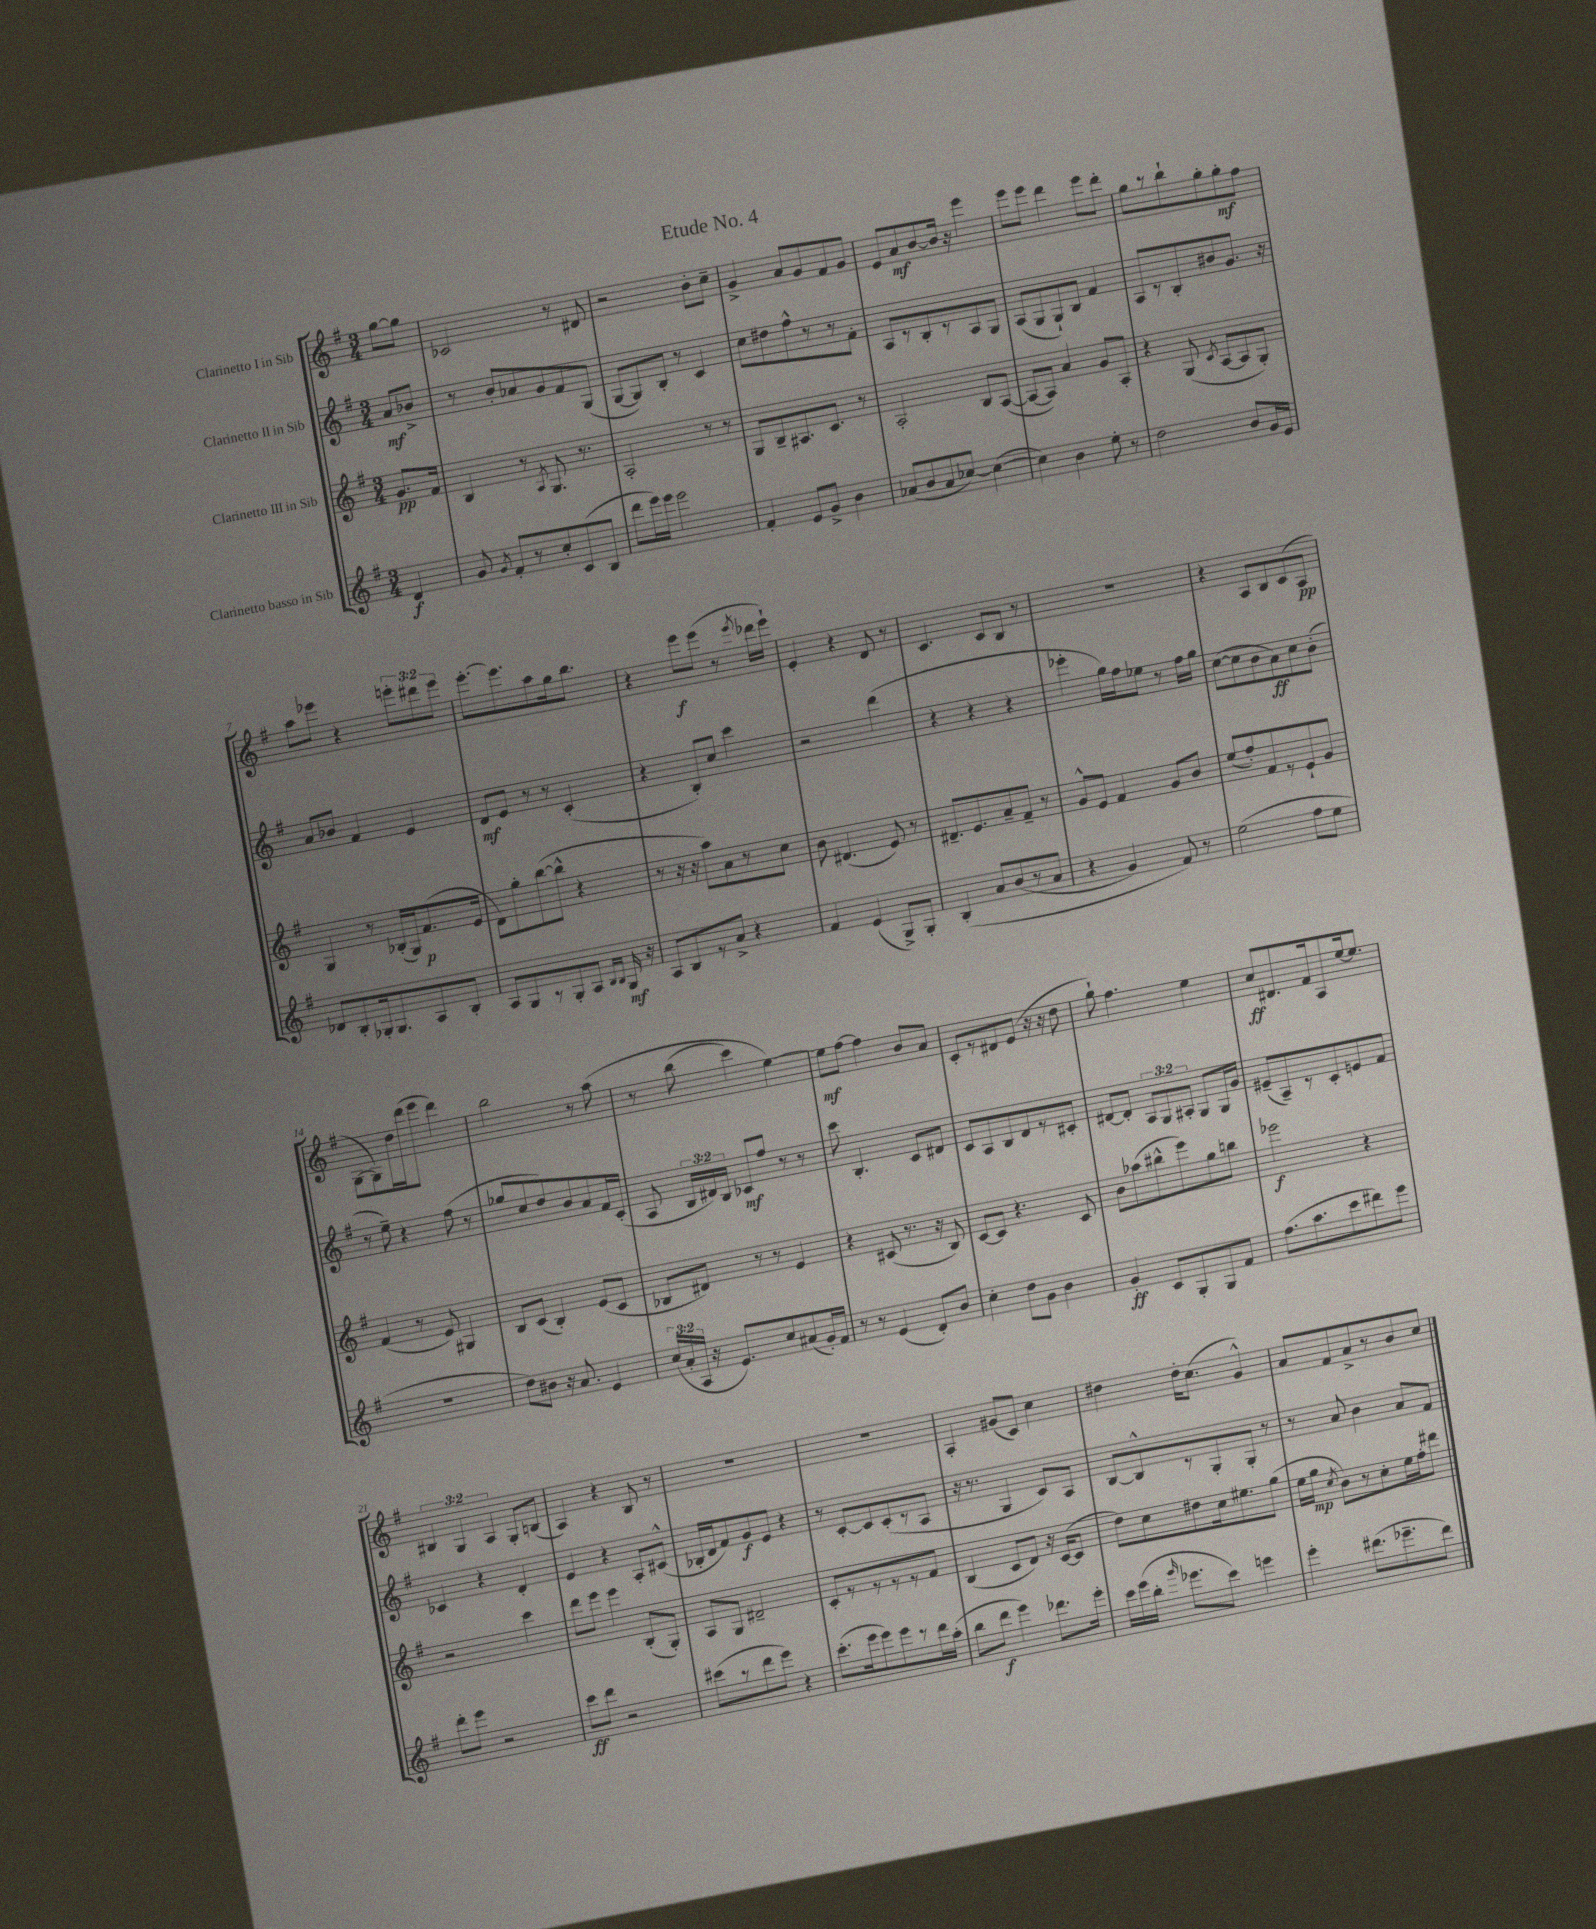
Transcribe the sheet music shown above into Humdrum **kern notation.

**kern	**kern	**kern	**kern
*staff4	*staff3	*staff2	*staff1
*clefG2	*clefG2	*clefG2	*clefG2
*k[f#]	*k[f#]	*k[f#]	*k[f#]
*M3/4	*M3/4	*M3/4	*M3/4
4d	8.g	8a	[8gg
.	.	8b-^	8gg]
.	16f#	.	.
=	=	=	=
8g	4B	8r	2c-
8qg	.	.	.
8f#'	.	8b'	.
8r	8r	8a-	.
.	8qA	.	.
8cc'	8.G	8g	.
(8c	.	8f#	8r
.	8.r	.	.
8B	.	(8G	8d#
=	=	=	=
8ddd	2A'	[8G	2r
16eee)	.	8G])	.
16eee	.	.	.
2eee	.	8B'	.
.	.	8r	.
.	8r	4c	8b'
.	8r	.	8cc~
=	=	=	=
4f#'	8G	8cc	4g^
.	8B~	8dd#	.
8e	8.A#	8ff#^^	8a
8g^	.	8r	8g
.	8.c	.	.
4b	.	8r	8f#
.	8r	8f#'	8g
=	=	=	=
(8a-	2A'	8A	8e
8b	.	8r	8a
8a-	.	8B'	[8b
[8cc-)	.	8r	16b]
.	.	.	16r
(4cc-_	8B	8A	4eee
.	([8A	8G	.
=	=	=	=
4cc-])	8A_	(8A	8eee
.	8A])	8G	8eee
4b	4a	8G`)	4ddd
.	.	8B	.
8ee'	8g	4f#	8eee
8r	8A'	.	8ddd'
=	=	=	=
2dd	4r	8A	8gg
.	.	8r	8r
.	(8G	8B'	8bb`
.	8qc	.	.
.	[8A	8b#	8gg'
8b	8A]	8.g	8gg'
16g	8G')	.	8ff#
16e	.	16r	.
=	=	=	=
8d-	4G	8a	8aa
8B'	.	8b-	8eee-
16G-'	8r	4f#	4r
8.G-	.	.	.
.	(16B-'	.	.
.	16G)	.	.
8A	(8.f#	4e	12eee'
.	.	.	12ddd#
8B'	.	.	.
.	.	.	12eee
.	16e	.	.
=	=	=	=
8A	8d)	8d	[8.eee'
8G	8gg'	8e	.
.	.	.	8.eee]
8r	([8bb	8r	.
8G'	8bb^^]	8r	8aa
8A	4r	(4c'	16gg
.	.	.	8.bb
16qqB	.	.	.
16qqB	.	.	.
16G	.	.	.
16r	.	.	.
=	=	=	=
8A	8r	4r	4r
8B	16r	.	.
.	16r	.	.
8r	8aa)	8B')	8eee
8a^	8a	8cc	(8eee
4r	8r	4ccc	8r
.	.	.	8qeee
.	8cc	.	16ddd-
.	.	.	16eee`)
=	=	=	=
4f#	8b	2r	4e'
.	(4.d#	.	.
(4e	.	.	4r
8G^)	8e)	(4ddd	8d
8G'	8r	.	8r
=	=	=	=
&(4B'	8.d#~	4r	4.c
.	8.e	.	.
8a	.	4r	.
(8b	8a~	.	8c
8r	8f#~	4r	8B
8a	8r	.	8r
=	=	=	=
4r	8g^^	4eee-'	2.r
.	8e	.	.
4g)	4f#	16gg)	.
.	.	16ff#	.
.	.	8ee-	.
8f#&)	8g	8r	.
8r	8b	16ff#	.
.	.	16gg	.
=	=	=	=
(2ee	(8ee	([8cc	4r
.	8ff#')	8cc]	.
.	8f#	8b	8A
.	8r	8a)	8B
8ff#	8e`	8cc	(8c
8ee	8g	(8b'	8A
=	=	=	=
2.r	(4f#	8r	[8G
.	.	8ee~)	8G])
.	8r	4r	16dd
.	.	.	(16ddd
.	8e)	.	8eee
.	4G#	(8ff#	4ddd)
.	.	8r	.
=	=	=	=
8dd)	8B	8gg-	2bb
8b#	(8c	8cc	.
16r	4B')	8dd)	.
8.a	.	.	.
.	.	8b	.
4e	(8e	8a	8r
.	8c	16f#	&(8aa
.	.	(16c'	.
=	=	=	=
(24cc	8B-	8A	8r
24a'	.	.	.
24A	.	.	.
16r	8d#)	24B	(8bb
.	.	24d#)	.
8.e)	.	.	.
.	.	24B	.
.	8r	8c-	4ccc)
8cc	8r	8ff#	.
(8a#	4e	8r	[4ee&)
16g')	.	8r	.
16f#	.	.	.
=	=	=	=
8r	4r	8ccc	8ee]
8r	.	4.B'	[8ff#
(4e	(8c#	.	4ff#]
.	8.r	.	.
8d')	.	8c	8b
.	16r	.	.
8b	8B)	8d#	8a
=	=	=	=
4cc'	[8c	8c	8c'
.	8c]	8A	8r
8dd	4.r	8B	8d#
8g	.	8d	(8e
4b	.	8r	16r
.	.	.	16r
.	8c	8c#'	8dd
=	=	=	=
4g'	8b	[8d#	8gg`)
.	(8aa-	8d#']	4.ff#
8c	8bb#^^	12A	.
.	.	12G	.
8G'	8eee)	.	.
.	.	12A#'	.
8G	8gg	8G	4ee
8f#	8bb	16G	.
.	.	16g	.
=	=	=	=
(8.ff#	2eee-	(8e#~	8cc
.	.	8A~)	8.d#
8.aa	.	.	.
.	.	8r	.
.	.	.	16f#
8ccc	.	8c'	8A
8ddd#)	4r	8e	[16ee
.	.	.	8.ee]
8eee	.	8f#	.
=	=	=	=
8ddd'	2r	4c-	6B#
8eee	.	.	.
.	.	.	6G
2r	.	4r	.
.	.	.	6A
.	4ccc	4d'	8G'
.	.	.	(8B
=	=	=	=
8ccc	8ddd	4e	4A)
8ddd	8eee	.	.
2r	4eee	4r	4r
.	(8B'	8A'	8B
.	8G')	(8c#^^	8r
=	=	=	=
(8ccc#	8A	16B-'	2.r
.	.	16d	.
8r	8G	8f#)	.
8ddd	2d#~	8g	.
8eee)	.	8e	.
4r	.	4r	.
=	=	=	=
(8.ccc'	8c'	8r	2.r
.	8r	[8c'	.
16eee	.	.	.
8eee)	8r	8c]	.
8eee	8r	(8c'	.
8r	8r	8r	.
16ddd	8f#	8A	.
(16aa'	.	.	.
=	=	=	=
8bb	(4B	16r	4A'
.	.	8.r	.
8ddd	.	.	.
4eee)	8c	4G	(8g#
.	8d)	.	8c)
8.ddd-	16r	8c)	4cc
.	([16c	.	.
.	8c]	8A	.
16eee'	.	.	.
=	=	=	=
16ccc	8dd)	[8B	4dd#
(16eee	.	.	.
16bb'	8cc	8B^^]	.
16qqggg	.	.	.
8.eee-	.	.	.
.	8dd#	8r	16dd#'
.	.	.	(8.cc
8ccc)	16cc	8G'	.
.	8.ee#	.	.
4eee	.	8G'	4g^^)
.	(8gg	8r	.
=	=	=	=
4eee'	16ee	8r	8a
.	16gg	.	.
.	8qcc	.	.
.	8b)	8a	8f#
(8.ddd#	8r	4b	8a^
.	8cc'	.	8r
8.eee-~	.	.	.
.	16ee	8a	8b
.	16ff#'	.	.
8ddd#)	8ddd#	8f#	8cc
==	==	==	==
*-	*-	*-	*-
